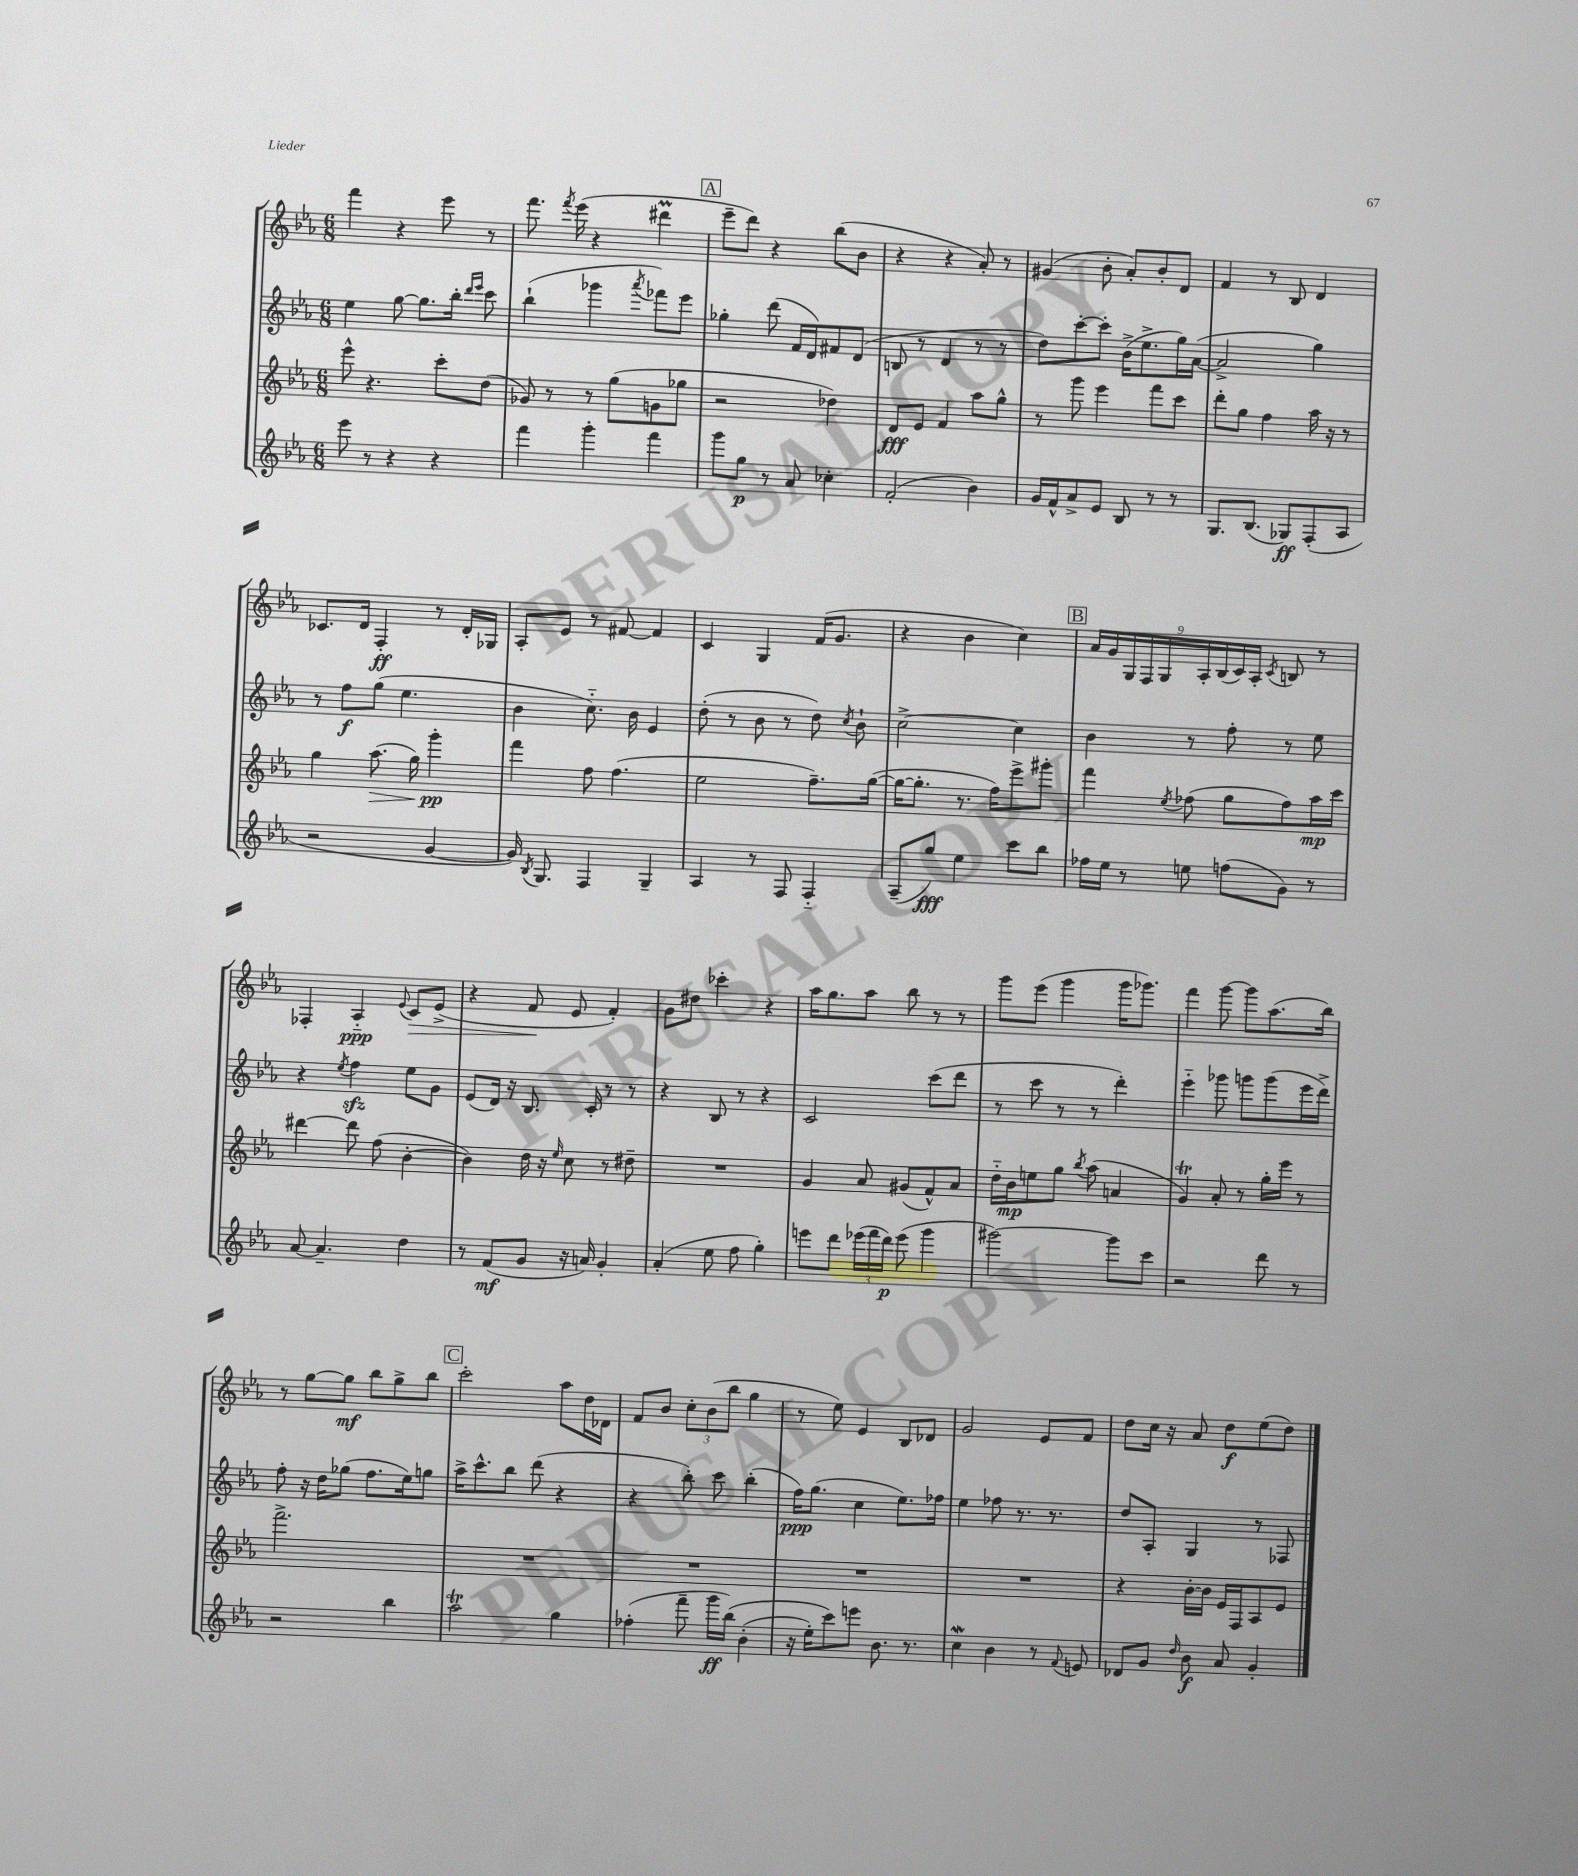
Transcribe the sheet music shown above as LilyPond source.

<<
\new StaffGroup <<
\new Staff = "s0" {
    \clef treble \key ees \major \numericTimeSignature \time 6/8
    \autoBeamOff f'''4 r4 ees'''8 r8 |
    f'''8. \acciaccatura { f'''8 } ees'''16( r4 dis'''4\prall |
    \mark \markup { \box "A" } ees'''8[-- d'''8]) r4 bes''8[( bes'8] |
    r4 r4 aes'8-.) r8 |
    gis'4( bes'8-. aes'8[-.) bes'8-. d'8] |
    f'4 r8 bes8 d'4 |
    ces'8.[ d'16] f4-.\ff r8 d'16[-. ges16] |
    aes8[-. ees'8] r8 fis'8~ fis'4 |
    c'4 g4 f'16[( g'8.] |
    r4 bes'4 c''4) |
    \mark \markup { \box "B" } \tuplet 9/8 { aes'16[ g'16 g16 f16 g16 aes16-. bes16( c'16) aes16]-. } \acciaccatura { c'8 } b8 r8 |
    fes4-. aes4-_\ppp \appoggiatura { ees'8 } c'8[\> ees'8]->( |
    r4 f'8\! ees'8 f'4-.) |
    g'8[ dis''8] ces'''4-. r4 |
    aes''16[ g''8. aes''8] bes''8 r8 r8 |
    g'''8[ ees'''8]( g'''4 g'''16[ ges'''8.]) |
    f'''4 g'''8~ g'''8[ aes''8.( bes''16]) |
    r8 g''8[~ g''8]\mf bes''8[ g''8-> bes''8] |
    \mark \markup { \box "C" } c'''2-. aes''8[ d''16 des'16] |
    f'8[ bes'8] \tuplet 3/2 { c''8[-. bes'8( bes''8] } g''4 |
    r8 ees''8) ees'4 bes8[ des'8] |
    g'2 ees'8[ f'8] |
    d''8[ c''16] r16 aes'8 d''8[\f ees''8( d''8]) \bar "|." |
}
\new Staff = "s1" {
    \clef treble \key ees \major \numericTimeSignature \time 6/8
    \autoBeamOff ees''4 g''8~ g''8.[ bes''16]-. \grace { d'''16[ ees'''16] } c'''8 |
    bes''4-!( ges'''4 \acciaccatura { aes'''8 } fes'''8[) ees'''8] |
    \mark \markup { \box "A" } ges''4-. d'''8( f'16[ d'16) fis'8 d'8]( |
    b8 r8 d'4 r8 r8 |
    d''8[) c'''8~-. c'''8]-. bes'16[->( ees''8.-> g''16) aes'16]~( |
    aes'2-> g''4) |
    r8 f''8[\f g''8]( ees''4. |
    bes'4 c''8.-_) bes'16 ees'4 |
    d''8-.( r8 bes'8 r8 d''8) \acciaccatura { c''8 } bes'8-! |
    c''2~-> c''4 |
    \mark \markup { \box "B" } bes'4 r8 f''8-. r8 ees''8 |
    r4 \acciaccatura { ees''8 } f''4\sfz ees''8[ g'8] |
    ees'8[( d'16]) r16 bes8. c'16-. r8 r8 |
    r4 bes8 r8 r4 |
    c'2 c'''8[( d'''8] |
    r8 c'''8 r8 r8 d'''4-.) |
    ees'''4-_ ges'''8 g'''8[ g'''8( ees'''16 d'''16]->) |
    f''8-. r16 d''16[ ges''8]( f''8.[ ees''16) g''8] |
    \mark \markup { \box "C" } aes''16[-> c'''8.-^ bes''8] d'''8( r4 |
    r4 bes''8-.) c'''8 bes''4-.( |
    f''16[\ppp) g''8.]( c''4 ees''8.[) fes''16] |
    ees''4 fes''8 r8. r8. |
    d''8[ aes8]-. g4 r8 fes8 \bar "|." |
}
\new Staff = "s2" {
    \clef treble \key ees \major \numericTimeSignature \time 6/8
    \autoBeamOff ees'''8-^ r4. c'''8[-. d''8]( |
    ges'8) r8 r8 g''8[( g'8 ges''8] |
    \mark \markup { \box "A" } r2 des''4) |
    d'8[\fff ees'8] f'4 aes''8[ g''8]-^ |
    r8 g'''8 ees'''4 f'''8[ c'''8] |
    d'''8[-. g''8] f''4 aes''16 r16 r8 |
    g''4 aes''8.\>( g''16) g'''4-.\pp\! |
    f'''4 f''8 f''4.( |
    ees''2 f''8.[--) g''16]~( |
    g''16[~ g''8.]-. r8. f''16[) ees'''8-> gis'''8]-. |
    \mark \markup { \box "B" } f'''4 \acciaccatura { ees''8 } fes''8( g''8[ fes''8) aes''16\mp c'''16] |
    dis'''4~ dis'''8 f''8( bes'4~-. |
    bes'4) d''16 r16 \grace { ees''16 } c''8 r8 dis''8-- |
    R2. |
    g'4 aes'8 gis'8[( f'8-^) aes'8] |
    d''16[-_ bes'16\mp e''8 g''8] \acciaccatura { bes''8 } aes''8( a'4 |
    g'4\trill) aes'8-. r8 g''16[-. ees'''16] r8 |
    f'''2.-> |
    \mark \markup { \box "C" } R2. |
    R2. |
    R2. |
    R2. |
    r4 bes'16[~-. bes'16] ees'16[ f16 aes8 ees'8] \bar "|." |
}
\new Staff = "s3" {
    \clef treble \key ees \major \numericTimeSignature \time 6/8
    \autoBeamOff ees'''8 r8 r4 r4 |
    f'''4 g'''4-. f'''4 |
    \mark \markup { \box "A" } g'''8[ g''8]\p r8 aes'8 ces''4-. |
    f'2-.( bes'4) |
    g'16[ f'16-^ aes'8-> ees'8] bes8 r8 r8 |
    g8.[ bes8.]( ges8[\ff) f8-.( aes8] |
    r2 g'4~ |
    g'16) \acciaccatura { bes8 } g8. f4 g4-- |
    aes4 r8 f8 f4-_ |
    aes8[--( g''8]\fff) ees''4 c'''8[ bes''8] |
    \mark \markup { \box "B" } fes''16[ ees''16] r8 e''8 f''8[( g'8]) r8 |
    aes'8~ aes'4.-- d''4 |
    r8 f'8[\mf( g'8] r16 a'16) g'4-. |
    aes'4-.( ees''8 f''8 g''4-.) |
    e'''8[ d'''8] \tuplet 3/2 { ees'''16[( f'''16 d'''16]\p) } ees'''8( g'''4 |
    gis'''2~) gis'''8[ c'''8] |
    r2 d'''8 r8 |
    r2 bes''4 |
    \mark \markup { \box "C" } aes''2\trill g''4 |
    fes''4-.( f'''8-- g'''16[\ff bes''16])\( bes'4-.( |
    r16 ees''16[-.) c'''8\) e'''8] bes'8. r8. |
    c''4\mordent bes'4 r8 \appoggiatura { f'8 } e'8 |
    des'8[ g'8] \grace { d''16 } bes'8\f aes'8 g'4-. \bar "|." |
}
>>
>>
\layout { \context { \Score \remove "Bar_number_engraver" } }
